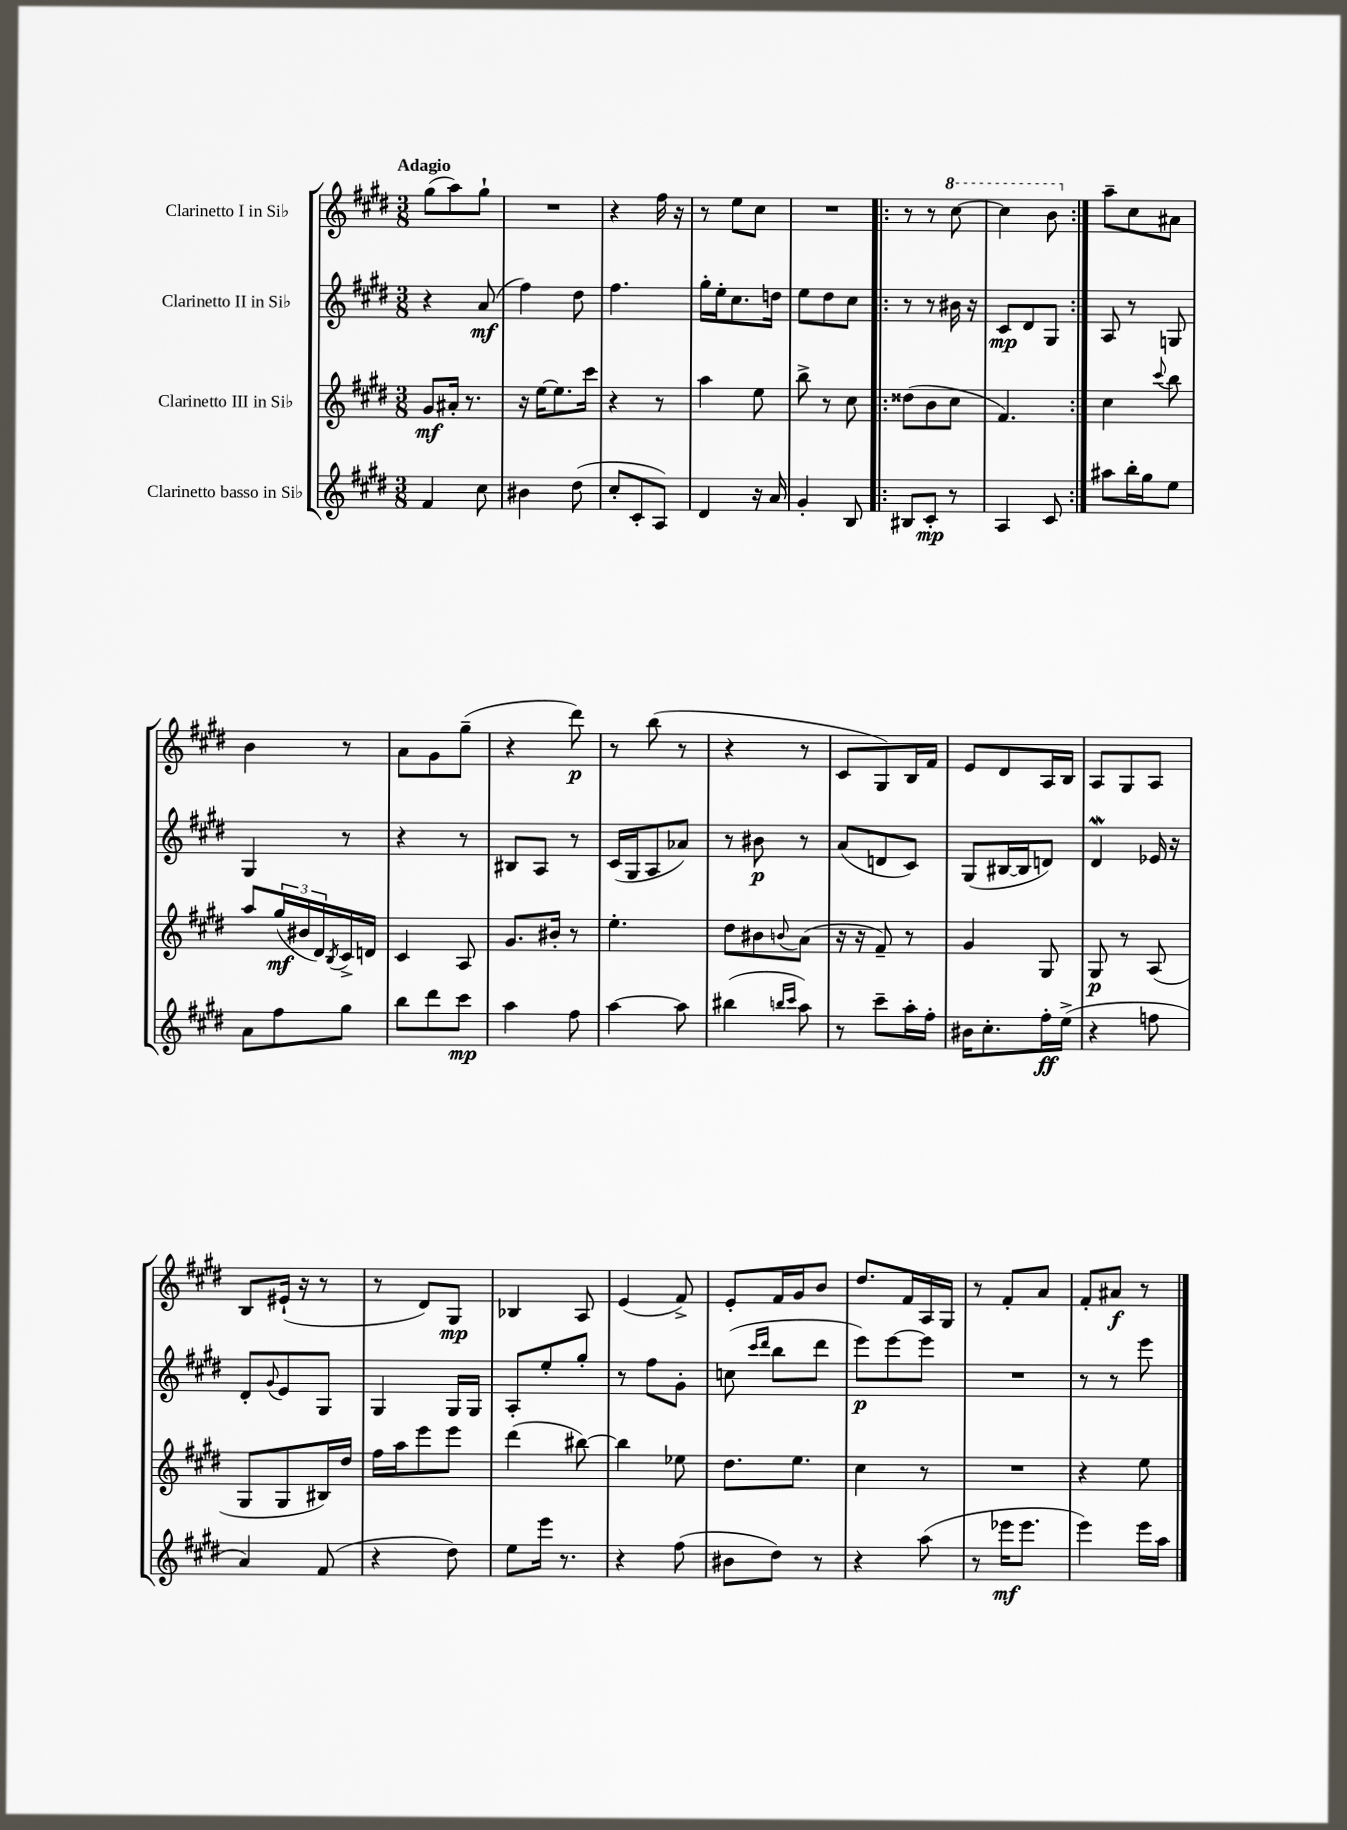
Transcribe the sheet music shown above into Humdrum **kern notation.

**kern	**kern	**kern	**kern
*staff4	*staff3	*staff2	*staff1
*clefG2	*clefG2	*clefG2	*clefG2
*k[f#c#g#d#]	*k[f#c#g#d#]	*k[f#c#g#d#]	*k[f#c#g#d#]
*M3/8	*M3/8	*M3/8	*M3/8
4f#	8g#	4r	(8gg#
.	16a#'	.	8aa)
.	8.r	.	.
8cc#	.	(8a	8gg#`
=	=	=	=
4b#	16r	4ff#)	4.r
.	[16ee	.	.
.	8.ee]	.	.
(8dd#	.	8dd#	.
.	16ccc#	.	.
=	=	=	=
8cc#'	4r	4.ff#	4r
8c#'	.	.	.
8A)	8r	.	16ff#
.	.	.	16r
=	=	=	=
4d#	4aa	16gg#'	8r
.	.	16ee'	.
.	.	8.cc#	8ee
16r	8ee	.	8cc#
16a	.	16dd	.
=	=	=	=
4g#'	8bb^	8ee	4.r
.	8r	8dd#	.
8B	8cc#	8cc#	.
=!|:	=!|:	=!|:	=!|:
8B#	(8dd##	8r	8r
8c#'	8b	8r	8r
8r	8cc#	16b#	[8ccc#
.	.	16r	.
=	=	=	=
4A	4.f#)	8c#	4ccc#]
.	.	8d#	.
8c#	.	8G#	8bb
=:|!	=:|!	=:|!	=:|!
8aa#	4cc#	8A	8aa~
16bb'	.	8r	8cc#
16gg#	.	.	.
.	8qqccc#	.	.
8ee	8bb	8G	8a#
=	=	=	=
8a	8aa	4G#	4b
8ff#	(24gg#	.	.
.	24b#	.	.
.	24d#)	.	.
.	8qB	.	.
8gg#	16c#^	8r	8r
.	16d	.	.
=	=	=	=
8bb	4c#	4r	8a
8ddd#	.	.	8g#
8ccc#	8A	8r	(8gg#~
=	=	=	=
4aa	8.g#	8B#	4r
.	.	8A	.
.	16b#'	.	.
8ff#	8r	8r	8ddd#)
=	=	=	=
[4aa	4.ee'	(16c#	8r
.	.	16G#	.
.	.	8A	(8bb
8aa]	.	8a-)	8r
=	=	=	=
(4bb#	8dd#	8r	4r
.	8b#	8b#	.
16qqbb	.	.	.
16qqccc#	8qqb	.	.
8aa)	(8a	8r	8r
=	=	=	=
8r	16r	(8a	8c#
.	16r	.	.
8ccc#~	8f#~)	8d	8G#)
16aa'	8r	8c#)	16B
16ff#'	.	.	16f#
=	=	=	=
16b#	4g#	(8G#	8e
8.cc#'	.	.	.
.	.	[16B#	8d#
.	.	16B#]	.
16ff#'	8G#	8d)	16A
(16ee^	.	.	16B
=	=	=	=
4r	8G#	4d#	8A
.	8r	.	8G#
8ff	(8A	16e-	8A
.	.	16r	.
=	=	=	=
4a)	8G#	8d#'	8B
.	.	8qqg#	.
.	8G#	8e	(16e#`
.	.	.	16r
(8f#	16B#)	8G#	8r
.	16dd#	.	.
=	=	=	=
4r	16ff#	4G#	8r
.	16aa	.	.
.	8eee	.	8d#)
8dd#)	8eee	16G#	8G#
.	.	16G#	.
=	=	=	=
8ee	(4ddd#	8A'	4B-
16eee	.	8ee'	.
8.r	.	.	.
.	[8bb#)	8gg#'	8A
=	=	=	=
4r	4bb#]	8r	(4e
.	.	8ff#	.
(8ff#	8ee-	8g#'	8f#^)
=	=	=	=
8b#	8.dd#	(8cc	8e'
.	.	16qqccc#	.
.	.	16qqddd#	.
8dd#)	.	8bb	16f#
.	8.ee	.	16g#
8r	.	8ddd#	8b
=	=	=	=
4r	4cc#	8eee)	8.dd#
.	.	[8eee	.
.	.	.	16f#
(8aa	8r	8eee]	16A
.	.	.	16G#
=	=	=	=
8r	4.r	4.r	8r
16eee-	.	.	8f#'
8.eee-	.	.	.
.	.	.	8a
=	=	=	=
4eee)	4r	8r	8f#'
.	.	8r	8a#
16eee	8ee	8eee	8r
16aa	.	.	.
==	==	==	==
*-	*-	*-	*-
